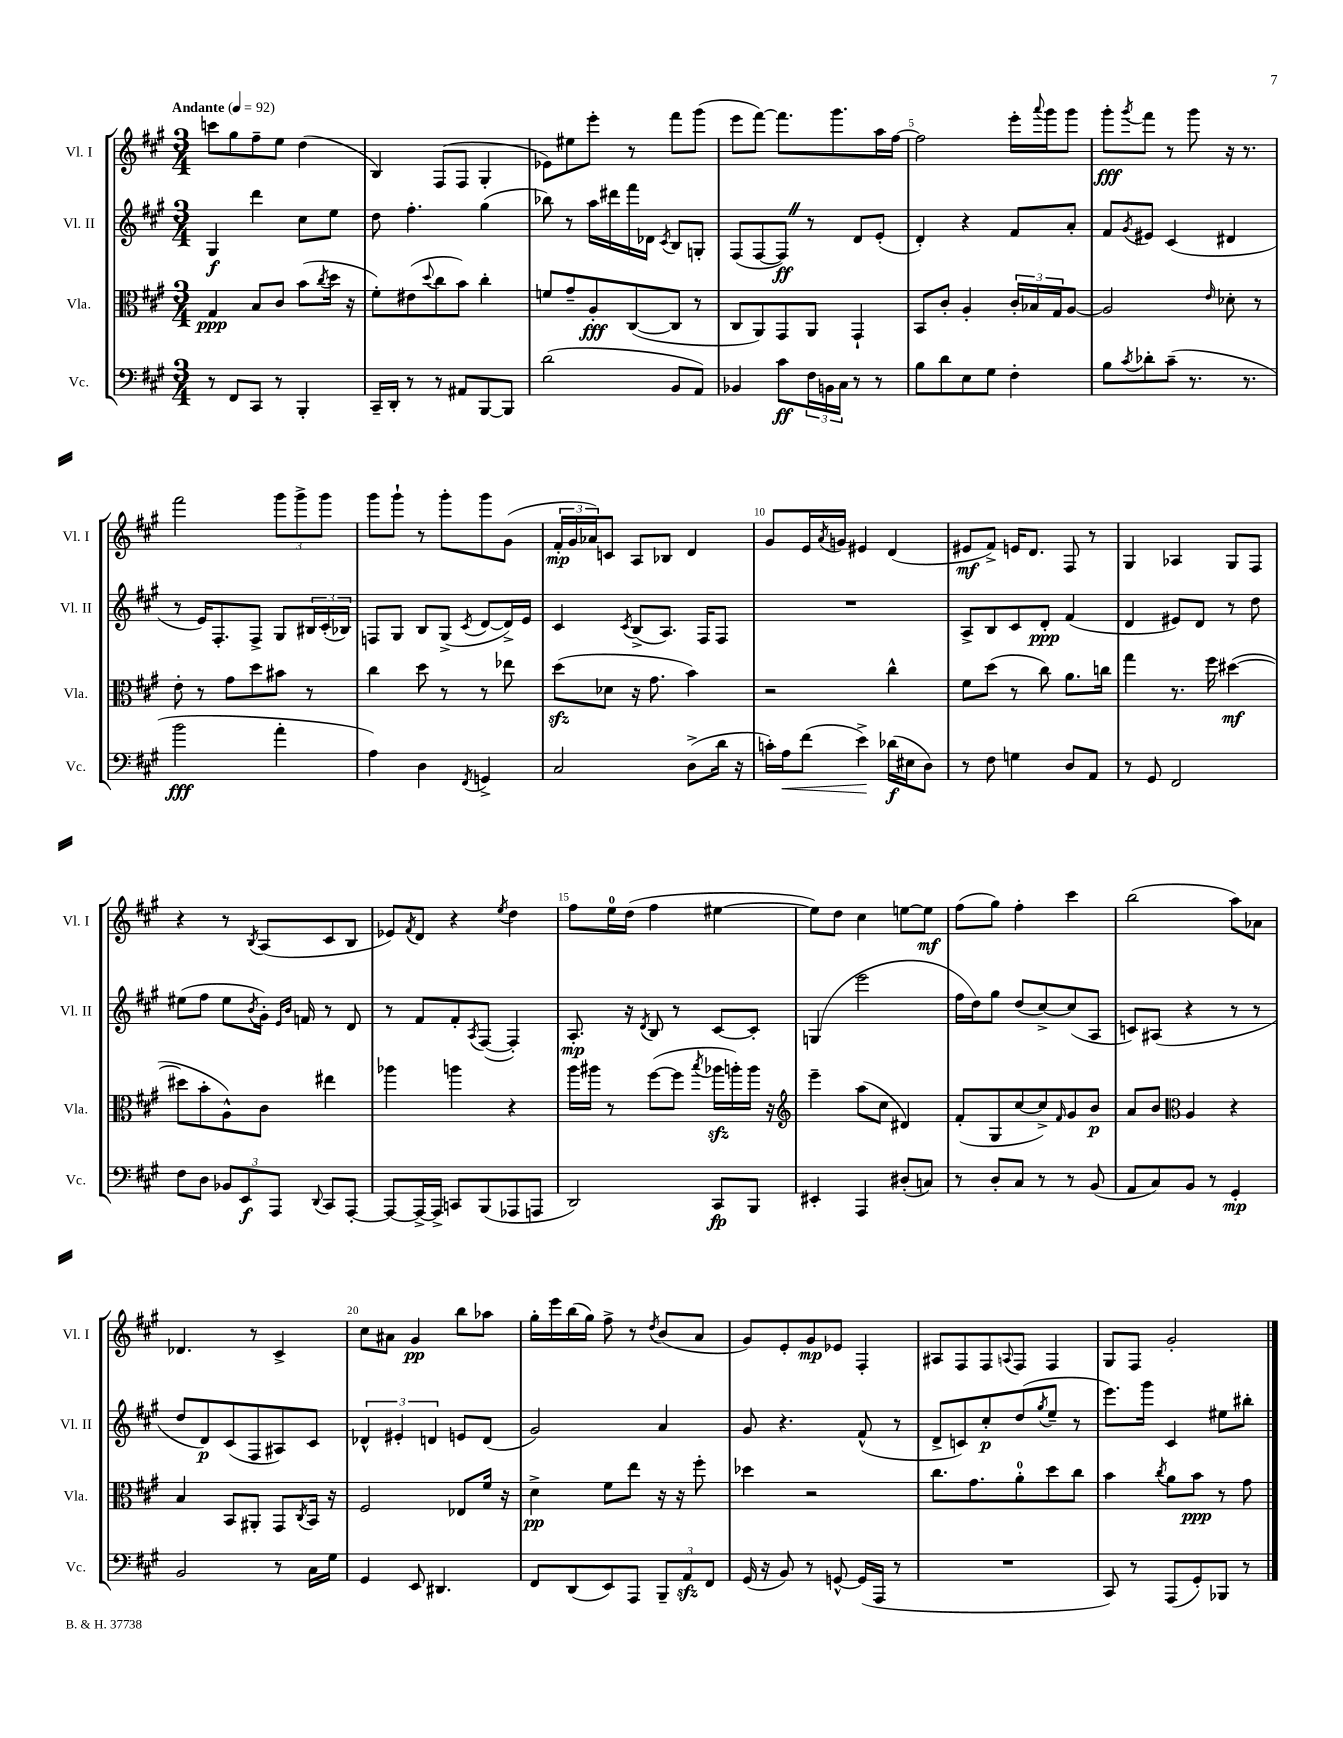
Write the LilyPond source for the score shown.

<<
\new StaffGroup <<
\new Staff = "s0" \with { instrumentName = "Vl. I" shortInstrumentName = "Vl. I" } {
    \clef treble \key a \major \numericTimeSignature \time 3/4 \tempo "Andante" 4 = 92
    c'''8 gis''8 fis''8-- e''8 d''4( |
    b4) fis8( fis8 gis4-. |
    ees'8) eis''8 e'''8-. r8 fis'''8 gis'''8( |
    e'''8 fis'''8~) fis'''8. gis'''8. a''16 fis''16~ |
    fis''2 e'''16-. \appoggiatura { a'''8 } gis'''16 gis'''8 |
    gis'''8-.\fff \acciaccatura { gis'''8 } fis'''8 r8 gis'''8 r16 r8. |
    fis'''2 \tuplet 3/2 { gis'''8 gis'''8-> gis'''8 } |
    gis'''8 gis'''8-! r8 gis'''8-. gis'''8 gis'8( |
    \tuplet 3/2 { fis'16-.\mp gis'16 aes'16) } c'8 a8 bes8 d'4 |
    gis'8 e'16 \acciaccatura { a'8 } g'16 eis'4 d'4( |
    eis'8\mf fis'8->) e'16 d'8. fis8 r8 |
    gis4 aes4 gis8 fis8 |
    r4 r8 \acciaccatura { b8 } a8( cis'8 b8 |
    ees'8) \acciaccatura { fis'8 } d'8 r4 \acciaccatura { e''8 } d''4 |
    fis''8 e''16-0 d''16( fis''4 eis''4~ |
    eis''8) d''8 cis''4 e''8~ e''8\mf |
    fis''8( gis''8) fis''4-. cis'''4 |
    b''2( a''8) aes'8 |
    des'4. r8 cis'4-> |
    cis''8 ais'8 gis'4\pp b''8 aes''8 |
    gis''16-. e'''16 b''16( gis''16) fis''8-> r8 \acciaccatura { d''8 } b'8( a'8 |
    gis'8) e'8-. gis'8\mp ees'8 fis4-. |
    ais8 fis8 fis8 \appoggiatura { a8 } fis8 fis4 |
    gis8 fis8 gis'2-. \bar "|." |
}
\new Staff = "s1" \with { instrumentName = "Vl. II" shortInstrumentName = "Vl. II" } {
    \clef treble \key a \major \numericTimeSignature \time 3/4
    gis4\f d'''4 cis''8 e''8 |
    d''8 fis''4.-. gis''4( |
    bes''8) r8 a''16 dis'''16 fis'''16 des'16 \acciaccatura { cis'8 } b8 g8-. |
    fis8( fis8~ fis8\ff) \once \override BreathingSign.text = \markup { \musicglyph "scripts.caesura.straight" } \breathe r8 d'8 e'8-.( |
    d'4-.) r4 fis'8 a'8-. |
    fis'8 \acciaccatura { gis'8 } eis'8 cis'4( dis'4 |
    r8 e'16) fis8.-. fis8-> gis8 \tuplet 3/2 { bis16 cis'16-.( bes16) } |
    f8 gis8 b8 gis8->( \acciaccatura { cis'8 } d'8~ d'16->) e'16 |
    cis'4 \acciaccatura { cis'8 } b8->( a8.) fis16 fis8 |
    R2. |
    a8-> b8 cis'8 d'8-.\ppp fis'4( |
    d'4 eis'8) d'8 r8 d''8 |
    eis''8( fis''8 eis''8 \acciaccatura { b'8 } gis'16-.) \grace { e'16 b'16 } f'16 r8 d'8 |
    r8 fis'8 fis'8-. \acciaccatura { a8 } fis8~( fis4-.) |
    a8.-.\mp r16 \acciaccatura { d'8 } b8 r8 cis'8~ cis'8-. |
    g4( e'''2 |
    fis''16 d''16) gis''8 d''8( cis''8~->) cis''8( a8 |
    c'8) ais8( r4 r8 r8 |
    d''8 d'8\p) cis'8( fis8 ais8) cis'8 |
    \tuplet 3/2 { des'4-^ eis'4-. d'4 } e'8 d'8( |
    gis'2) a'4 |
    gis'8 r4. fis'8-^( r8 |
    d'8-> c'8) cis''8-.\p d''8( \acciaccatura { gis''8 } e''8-- r8 |
    e'''8.) gis'''16 cis'4 eis''8 bis''8-. \bar "|." |
}
\new Staff = "s2" \with { instrumentName = "Vla." shortInstrumentName = "Vla." } {
    \clef alto \key a \major \numericTimeSignature \time 3/4
    gis4\ppp b8 cis'8 b'8( \acciaccatura { cis''8 } d''16 r16 |
    fis'8-.) eis'8( \appoggiatura { d''8 } cis''8 b'8) cis''4-. |
    f'8 gis'8-- a8-.\fff cis8~( cis8 r8 |
    cis8 a,8) gis,8 a,8 gis,4-! |
    b,8 cis'8-. a4-. \tuplet 3/2 { cis'16-. bes16 gis16 } a8~ |
    a2 \grace { e'16 } des'8-. r8 |
    e'8-. r8 gis'8 d''8 bis'8 r8 |
    cis''4 d''8 r8 r8 ees''8 |
    d''8\sfz( des'8 r16 gis'8. b'4) |
    r2 cis''4-^ |
    fis'8 d''8( r8 cis''8) a'8. c''16 |
    gis''4 r8. fis''16 dis''4~\mf( |
    dis''8 b'8-. a8-^) cis'8 eis''4 |
    aes''4 a''4 r4 |
    a''16 ais''16 r8 fis''8~( fis''8 \acciaccatura { b''8 } aes''16\sfz a''16-.) a''16 r16 |
    \clef treble e'''4-- a''8( cis''8 dis'4) |
    fis'8-.( gis8 cis''8~ cis''8->) \grace { fis'16 } gis'8 b'8\p |
    a'8 b'8 \clef alto a4 r4 |
    b4 b,8 ais,8-. gis,8 \acciaccatura { cis8 } b,16 r16 |
    fis2 ees8 fis'16 r16 |
    d'4->\pp fis'8 e''8 r16 r16 fis''8-. |
    des''4 r2 |
    cis''8. gis'8. a'8-0-. d''8 cis''8 |
    b'4 \acciaccatura { cis''8 } a'8 b'8\ppp r8 gis'8 \bar "|." |
}
\new Staff = "s3" \with { instrumentName = "Vc." shortInstrumentName = "Vc." } {
    \clef bass \key a \major \numericTimeSignature \time 3/4
    r8 fis,8 cis,8 r8 b,,4-. |
    cis,16-- d,16-. r8 r8 ais,8 b,,8~ b,,8 |
    d'2( b,8 a,8) |
    bes,4 cis'8\ff \tuplet 3/2 { fis16 b,16 cis16 } r8 r8 |
    b8 d'8 e8 gis8 fis4-. |
    b8 \acciaccatura { cis'8 } des'8-. cis'8--( r8. r8. |
    b'2\fff a'4-. |
    a4) d4 \acciaccatura { fis,8 } g,4-> |
    cis2 d8->( d'16 r16 |
    c'16-.) a16\< fis'8( e'4->\!) des'16\f( eis16 d8) |
    r8 fis8 g4 d8 a,8 |
    r8 gis,8 fis,2 |
    fis8 d8 \tuplet 3/2 { bes,8 e,8\f a,,8 } \appoggiatura { d,8 } cis,8 a,,8~-. |
    a,,8~ a,,16~-> a,,16-> c,8 b,,8( aes,,8 a,,8 |
    d,2) cis,8\fp b,,8 |
    eis,4-. a,,4 dis8-.( c8) |
    r8 d8-. cis8 r8 r8 b,8( |
    a,8 cis8) b,8 r8 gis,4-.\mp |
    b,2 r8 cis16 gis16 |
    gis,4 e,8 dis,4. |
    fis,8 d,8( e,8) a,,8 \tuplet 3/2 { b,,8-- a,8\sfz fis,8 } |
    gis,16( r16 b,8) r8 g,8~-^ g,16( a,,16 r8 |
    R2. |
    cis,8) r8 a,,8( gis,8-.) bes,,8 r8 \bar "|." |
}
>>
>>
\layout { \context { \Score \override BarNumber.break-visibility = ##(#f #t #t) barNumberVisibility = #(every-nth-bar-number-visible 5) } }
